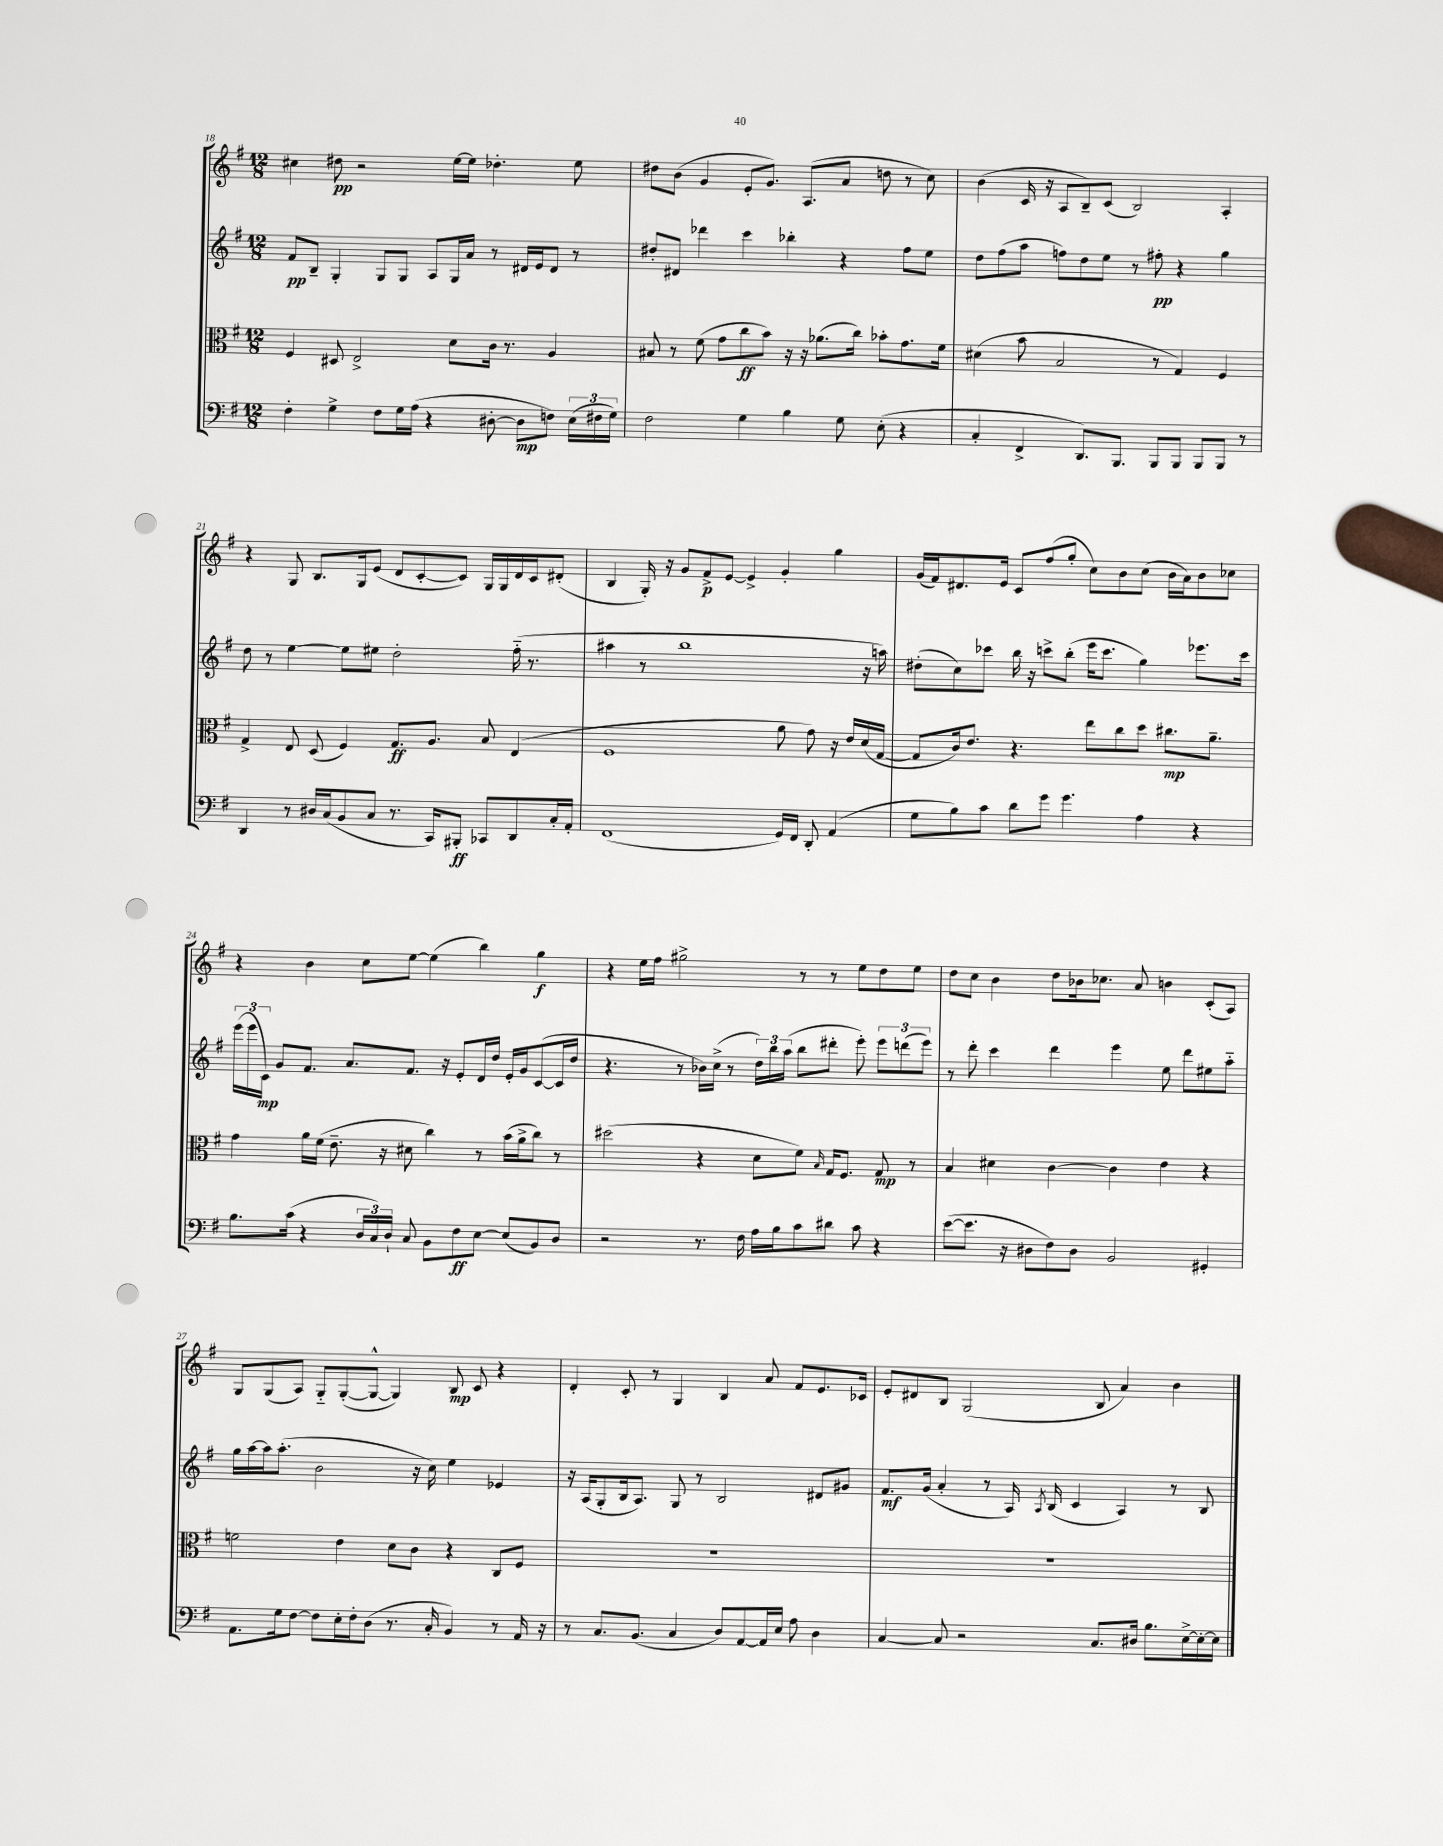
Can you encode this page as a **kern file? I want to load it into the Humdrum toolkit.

**kern	**kern	**kern	**kern
*staff4	*staff3	*staff2	*staff1
*clefF4	*clefC3	*clefG2	*clefG2
*k[f#]	*k[f#]	*k[f#]	*k[f#]
*M12/8	*M12/8	*M12/8	*M12/8
4F#'	4F#	8f#	4cc#
.	.	8B~	.
4G^	8D#	4G'	8dd#
.	2E^	.	2r
8F#	.	8G	.
16G	.	8G	.
(16A	.	.	.
4r	.	8A	.
.	8d	16G	[16ee
.	.	16a	16ee]
[8D#'	16c	8r	4.dd-'
.	8.r	.	.
8D#]	.	16d#	.
.	.	16e	.
8F)	4A	8d#	.
(24E	.	8r	8ee
24F#	.	.	.
24G)	.	.	.
=	=	=	=
2F#	8B#	8dd#'	8dd#
.	8r	8d#	(8b
.	(8f#	4ddd-	4g
.	8g	.	.
4G	8cc	4ccc	8e'
.	8b)	.	8.g)
4B	16r	4bb-'	.
.	16r	.	(8.A
.	(8.a-	.	.
8G	.	4r	8a
.	16cc)	.	.
(8E'	8b-'	.	8dd
4r	8.g	8ff#	8r
.	.	8ee	8cc)
.	16f#	.	.
=	=	=	=
4C'	(4d#	8dd	(4b
.	.	(8ff#	.
4FF#^	8b	8aa	16c
.	.	.	16r
.	2B	8ff)	8A
8.DD)	.	8dd	8B~)
.	.	8ee	(8c
8.BBB	.	.	.
.	.	8r	2B)
8BBB	8r	8ff#'	.
8BBB	4G)	4r	.
8BBB	.	.	.
8BBB	4F#	4gg	4A'
8r	.	.	.
=	=	=	=
4DD	4G^	8dd	4r
.	.	8r	.
8r	8E	[4ee	8G
16D#	(8D	.	8.B
(16C	.	.	.
8BB	4F#)	8ee]	.
.	.	.	16G
8C	.	8ee#	(8e
8.r	8.G	2dd'	8d
.	.	.	[8c'
16CC)	8.A	.	.
8BBB#'	.	.	8c])
8CC-	8B	.	16G
.	.	.	16G
8DD	(4E	(16ff#'~	16d
.	.	8.r	16c
16C'	.	.	(8d#'
16AA'	.	.	.
=	=	=	=
(1FF#	1F#	4aa#	4B
.	.	8r	16G')
.	.	.	16r
.	.	1bb	8g
.	.	.	8f#^
.	.	.	[8e
.	.	.	4e^]
16GG)	8a	.	4g'
16FF#	.	.	.
8DD'	8g)	.	.
(4AA	16r	.	4gg
.	16e	.	.
.	(16d	16r	.
.	[16G	16aa)	.
=	=	=	=
8G	8G]	(8dd#'	(16g
.	.	.	16f#)
8B)	16c)	8cc)	8.d#
.	8.e	.	.
8c	.	8ccc-	.
.	.	.	16e
8d	4.r	16bb	8c
.	.	16r	.
8g	.	8ccc^	(8ff#
4.g	.	(8bb'	8gg'
.	8ee	16eee	8cc)
.	.	8.ccc	.
.	8cc	.	8b
4A	8dd	4gg)	(8cc
.	8.cc#	.	16b
.	.	.	16a)
4r	.	8.eee-	8b
.	8.a~	.	.
.	.	.	8cc-
.	.	16ccc	.
=	=	=	=
8.B	4g	(24eee	4r
.	.	24eee	.
.	.	24c)	.
.	.	8g	.
(16c	.	.	.
4r	16a	8.f#	4b
.	(16f#	.	.
.	8.e~	.	.
.	.	8.a	.
24D	.	.	8cc
24C)	.	.	.
.	16r	.	.
24D`	.	.	.
8C	8d#	8.f#	[8ee
8BB	4cc)	.	(4ee]
.	.	16r	.
8F#	.	8e'	.
[8E	8r	16d	4bb)
.	.	16dd	.
(8E]	(16b	16e'	.
.	16a^	16g	.
8BB)	8cc)	([8c	4gg
8D	8r	16c]	.
.	.	16dd	.
=	=	=	=
2r	(2dd#	4.r	4r
.	.	.	16ee
.	.	.	16ff#
.	.	8r	2gg#^
8.r	4r	16b-)	.
.	.	(16cc^	.
.	.	8r	.
16F#	.	.	.
16A	8d	24dd)	.
.	.	24bb	.
16B	.	.	.
.	.	(24aa	.
8c	8f#)	8bb	8r
.	16qqB	.	.
8d#	16G	8ddd#'	8r
.	8.F#	.	.
8c	.	8eee')	8ee
4r	8G	12eee	8dd
.	.	(12ddd	.
.	8r	.	8ee
.	.	12eee)	.
=	=	=	=
([8e	4B	8r	8dd
8.e]	.	8ddd'	8cc
.	4d#	4ccc	4b
16r	.	.	.
8D#	.	.	.
8F#)	[4c	4ddd	8dd
8D#	.	.	16b-
.	.	.	8.cc-
2BB	4c]	4eee	.
.	.	.	8a
.	4e	8ee	4b
.	.	8ddd	.
4GG#'	4r	8ee#	(8c'
.	.	8aa'~	8A)
=	=	=	=
8.AA	2f	16gg	8G
.	.	[16aa	.
.	.	16aa]	(8G
16G	.	(8.aa'	.
[8F#	.	.	8A)
8F#]	.	2b	8G'~
16E'	4e	.	([8G'
16F#'	.	.	.
(8D	.	.	8G^^_
8.r	8d	.	4G])
.	8c	16r	.
16C'	.	16cc)	.
4BB)	4r	4ee	8B
.	.	.	8c
8r	8C	4e-	4r
16AA	8F#	.	.
16r	.	.	.
=	=	=	=
8r	1.r	16r	4d'
.	.	(16A	.
8.C	.	8G'	.
.	.	16B	8c'
(8.BB	.	8.A)	.
.	.	.	8r
4C	.	8G	4G
.	.	8r	.
8D)	.	2B	4B
[8AA	.	.	.
16AA]	.	.	8a
16E	.	.	.
8A	.	.	8f#
4D	.	8d#	8.e
.	.	8g#	.
.	.	.	16c-
=	=	=	=
[4C	1.r	8.f#	8e'
.	.	.	8d#
.	.	(16g	.
8C]	.	4a'	8B
2r	.	.	(2G
.	.	8r	.
.	.	16A)	.
.	.	8qA	.
.	.	(16B	.
.	.	4c	.
8.C	.	.	8B
.	.	4A)	4a)
16D#	.	.	.
8.B	.	.	.
.	.	8r	4b
[16E^	.	.	.
16E'_	.	8B	.
16E]	.	.	.
==	==	==	==
*-	*-	*-	*-
